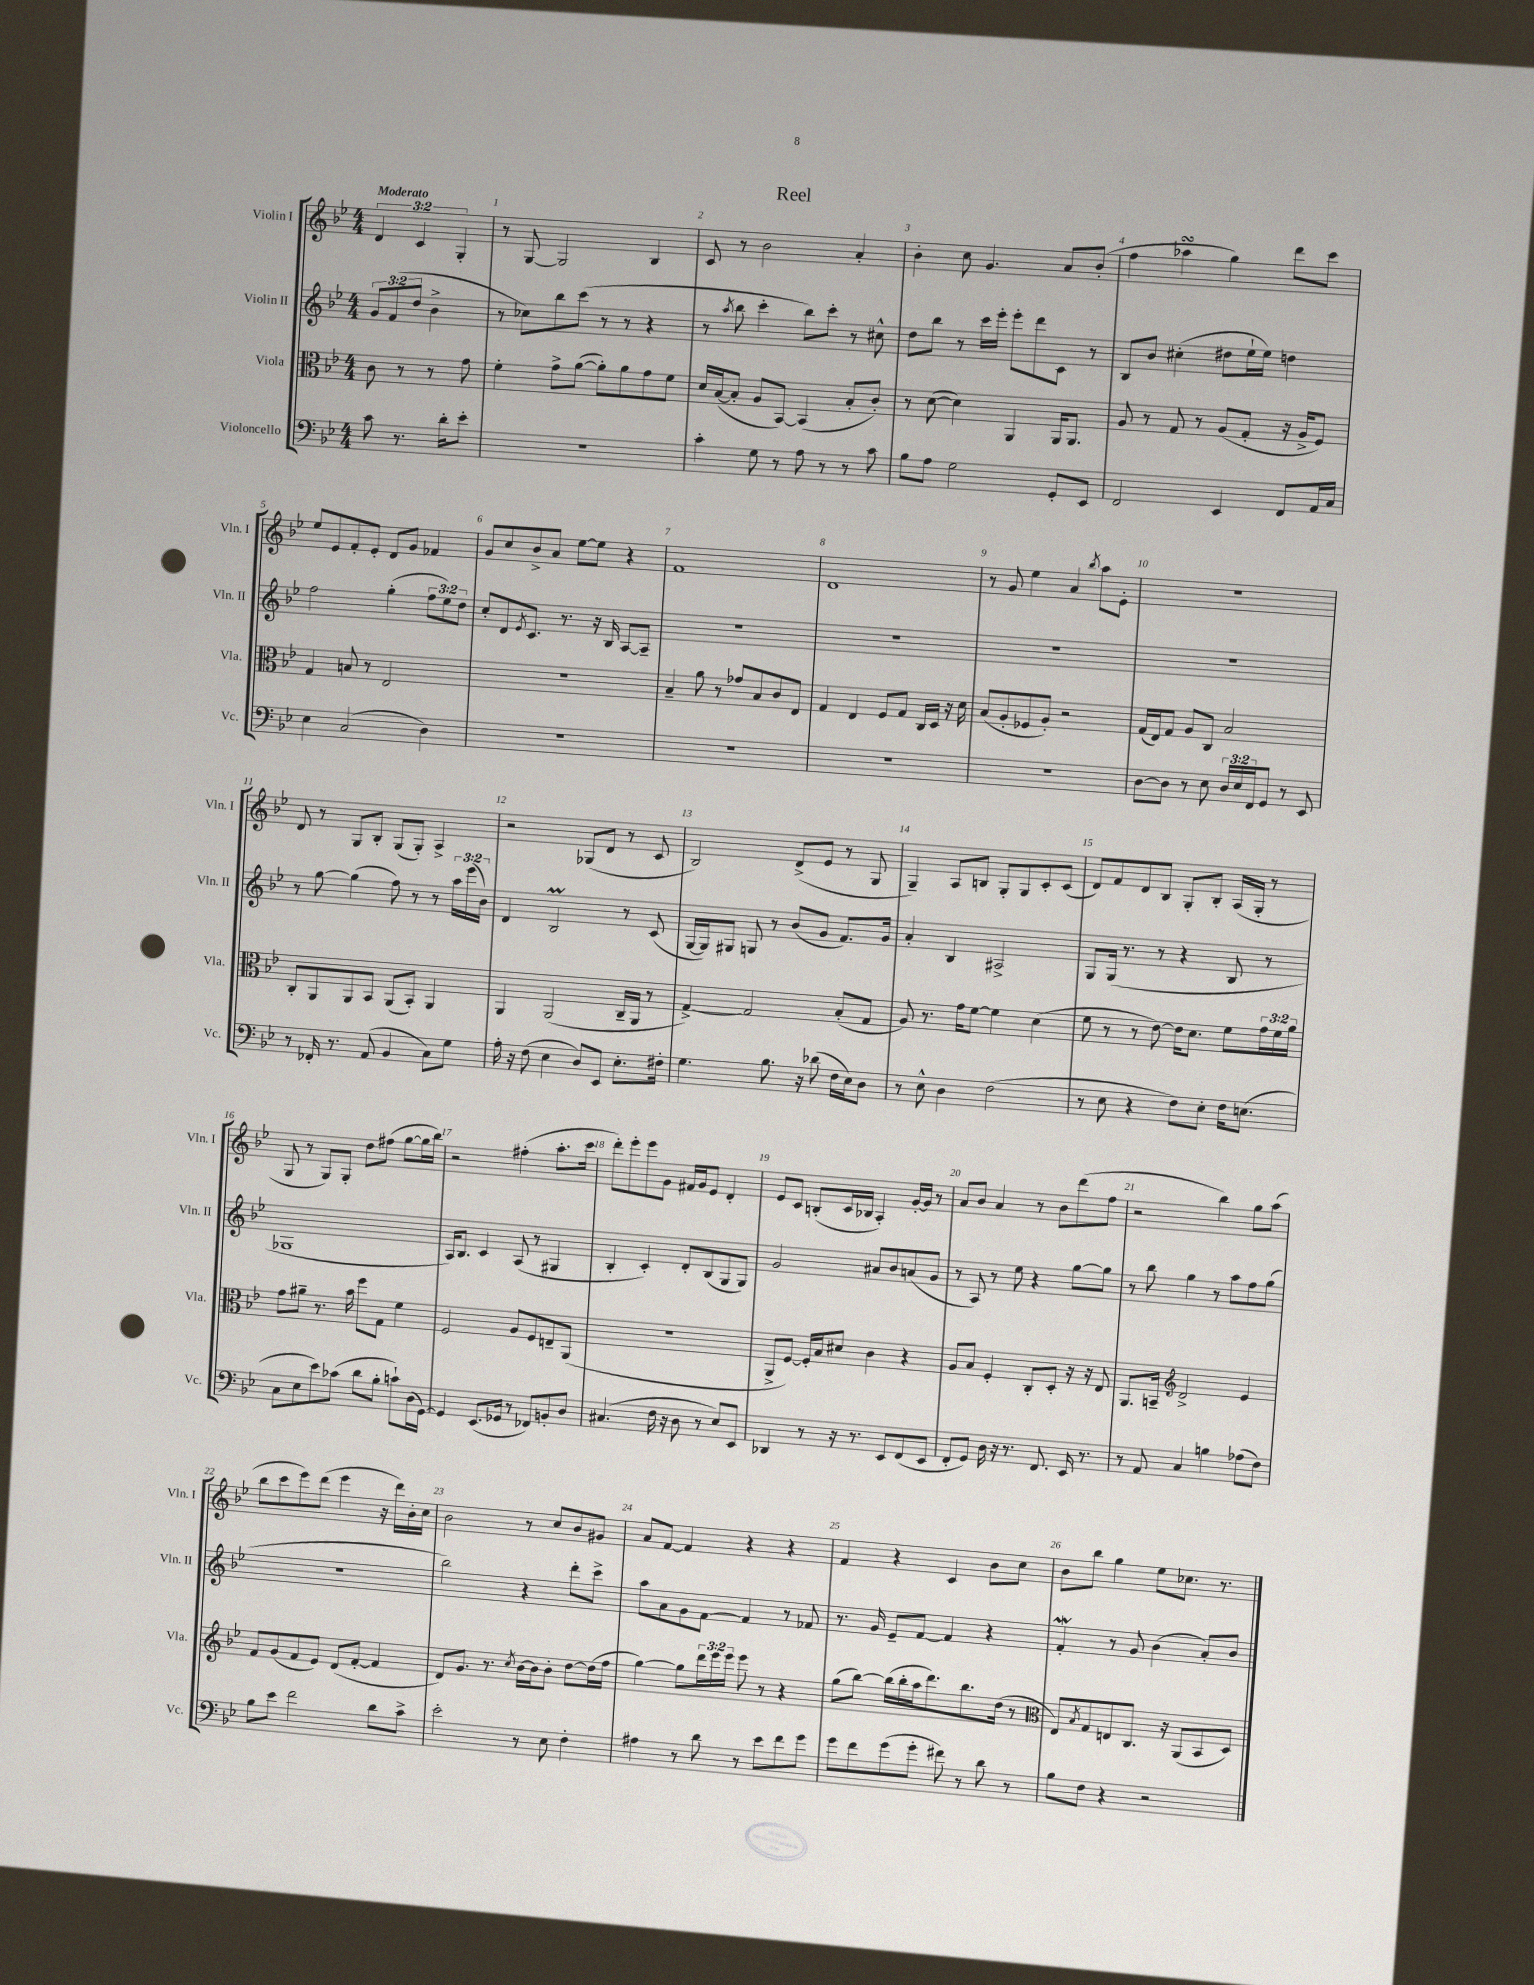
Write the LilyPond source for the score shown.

\header { title = "Reel" }
<<
\new StaffGroup <<
\new Staff = "s0" \with { instrumentName = "Violin I" shortInstrumentName = "Vln. I" } {
    \clef treble \key bes \major \numericTimeSignature \time 4/4 \override Staff.TupletNumber.text = #tuplet-number::calc-fraction-text \partial 2 \tempo "Moderato"
    \tuplet 3/2 { d'4 c'4 g4-. } |
    r8 g8~ g2 bes4 |
    c'8 r8 bes'2 a'4-. |
    bes'4-. c''8 g'4. a'8 bes'8-.( |
    f''4 aes''4\turn g''4) d'''8 c'''8 |
    ees''8 ees'8 f'8-. ees'8-. d'8 g'8 fes'4 |
    g'8 c''8 bes'8-> a'8 ees''8~ ees''8 r4 |
    f'1 |
    d'1 |
    r8 g'8 ees''4 a'4 \acciaccatura { bes''8 } a''8 ees'8-. |
    R1 |
    d'8 r8 g8 bes8-. g8( g8-.) a4-> |
    r2 ges8( d'8 r8 c'8 |
    bes2) d'8->( ees'8 r8 g8 |
    g4--) a8 b8 g8-. g8 c'8-. c'8( |
    d'8) f'8 d'8 bes8 g8-. bes8-. a16( g16-. r8 |
    g8 r8 g8) g8-. d''8 fis''8( g''8~ g''16 bes''16) |
    r2 fis''4-.( a''8.-. c'''16 |
    d'''8-.) ees'''8-. ees'''8 g'8 fis'16 g'16 ees'8 d'4-. |
    ees'8 c'8 b8-.( c'16 bes16 a4-.) g'16~-. g'16 r8 |
    a'8 bes'8 a'4 r8 bes'8 d'''8( f''8 |
    r2 bes''4) g''8 a''8( |
    bes''8 c'''8 ees'''8) d'''8( ees'''4 r16 d'''16) bes'16-. c''16 |
    bes'2 r8 c''8 bes'8 gis'8 |
    a'8 f'8~ f'4 r4 r4 |
    f'4 r4 c'4 bes'8 c''8 |
    bes'8 bes''8 g''4 ees''8 ces''8. r8. \bar "|." |
}
\new Staff = "s1" \with { instrumentName = "Violin II" shortInstrumentName = "Vln. II" } {
    \clef treble \key bes \major \numericTimeSignature \time 4/4 \override Staff.TupletNumber.text = #tuplet-number::calc-fraction-text \partial 2
    \tuplet 3/2 { g'8 f'8( d''8 } bes'4-> |
    r8 ces''8) bes''8 c'''8( r8 r8 r4 |
    r8 \acciaccatura { a''8 } bes''8 c'''4-. bes''8) c'''8-. r8 cis''8-^ |
    d''8 bes''8 r8 c'''16 ees'''16-. ees'''8-. d'''8 c'8 r8 |
    bes8 bes'8 cis''4-.( dis''8 ees''16-! ees''16) d''4 |
    f''2 g''4-.( \tuplet 3/2 { f''8 ees''8) d''8 } |
    c''8-. d'8 \acciaccatura { ees'8 } c'8. r8. r16 bes16 a8~ a8-- |
    R1 |
    R1 |
    R1 |
    R1 |
    r8 g''8~ g''4( f''8) r8 r8 \tuplet 3/2 { a''16 ees'''16( bes'16) } |
    d'4 bes2\prall r8 c'8( |
    g16~ g16) gis8 g8 r8 bes'8( g'8 f'8.) g'16 |
    a'4-. bes4 ais2-> |
    g8 g16( r8. r8 r4 bes8 r8 |
    ges1 |
    a16) bes8. c'4 a8( r8 gis4 |
    bes4-. c'4-.) d'8-. bes8( g8 g8) |
    g'2 ais'8 bes'8 a'8( g'8 |
    r8 a8) r8 ees''8 r4 g''8~ g''8 |
    r8 bes''8 g''4 r8 a''8 f''8 g''8( |
    R1 |
    bes''2) r4 d'''8-. c'''8-> |
    a''8 a'8 g'8 f'8~ f'4 r8 fes'8 |
    r8. g'16 ees'8-- f'8~ f'4 r4 |
    f'4-.\mordent r8 g'8 bes'4( a'8-.) bes'8 \bar "|." |
}
\new Staff = "s2" \with { instrumentName = "Viola" shortInstrumentName = "Vla." } {
    \clef alto \key bes \major \numericTimeSignature \time 4/4 \override Staff.TupletNumber.text = #tuplet-number::calc-fraction-text \partial 2
    c'8 r8 r8 g'8 |
    f'4-. g'8-> a'8~( a'8-.) a'8 g'8 f'8 |
    d'16 bes16~( bes8-. a8 bes,8~) bes,4( bes8-. c'8-.) |
    r8 d'8~( d'4) a,4 a,16 a,8. |
    a8 r8 g8 r8 a8( g8-. r16 a16-> f8) |
    g4 b8 r8 ees2 |
    R1 |
    bes4-- a'8 r8 ges'8 bes8 c'8 ees8 |
    g4 ees4 f8 g8 c16 d16 r16 d'16 |
    bes8( a8-. fes8 a8-.) r2 |
    g16( ees16) g8 a8 c8 bes2 |
    c8-. a,8 a,8 bes,8 a,8( bes,8-.) a,4 |
    a,4 a,2( c16-- a,16 r8 |
    g4~->) g2 bes8-.( g8 |
    a8) r8. g'16 f'8~ f'4 d'4( |
    f'8 r8 r8 ees'8~) ees'16 d'8. f'8 \tuplet 3/2 { g'16 f'16 a'16 } |
    g'8 ais'8-- r8. bes'16 f''8 g8 f'4 |
    f2 a8 f8 e8-- a,8( |
    R1 |
    a,8-> f8~) f16-. bes16 dis'8 c'4 r4 |
    a8 bes8 f4-. c8-. d8-. r16 r16 ees8 |
    a,8. b,16-- \clef treble d'2-> ees'4 |
    f'8 g'8( f'8 ees'8) d'8( f'8~-. f'4 |
    d'8) g'8. r8. \acciaccatura { c''8 } bes'16~ bes'16 bes'8-. d''8~ d''16( f''16 |
    g''4~) g''8 \tuplet 3/2 { d'''16 ees'''16 ees'''16 } ees'''8 r8 r4 |
    g''8( bes''8~) bes''16( bes''16-. a''16 d'''8.) bes''8. d''16( r8 |
    \clef alto ees8) \acciaccatura { bes8 } g8 e8 c8. r16 a,8( bes,8 d8) \bar "|." |
}
\new Staff = "s3" \with { instrumentName = "Violoncello" shortInstrumentName = "Vc." } {
    \clef bass \key bes \major \numericTimeSignature \time 4/4 \override Staff.TupletNumber.text = #tuplet-number::calc-fraction-text \partial 2
    c'8 r8. d'16-. ees'8-. |
    r1 |
    c'4-. g8 r8 a8 r8 r8 c'8 |
    bes8 a8 g2 g,8-. ees,8 |
    f,2 ees,4 f,8 a,16 c16 |
    ees4 c2( d4) |
    R1 |
    R1 |
    R1 |
    R1 |
    d8~ d8 r8 ees8 \tuplet 3/2 { d16 ees16 f,16 } g,8 r8 ees,8 |
    r8 fes,16-. r8. a,8( bes,4 c8) g8 |
    a16-. r16 f8( ees4 d8) ees,8 ees8.-. fis16-. |
    g4. bes8. r16 des'8( f16 ees16) d8 |
    r8 ees8-^ d4 f2( |
    r8 ees8 r4 f8) ees8-. f16 e8.( |
    c8 ees8 ees'8) ces'8( d'8 bes8-. c'8-!) d16( g,16~) |
    g,4 ees,8.( ges,16 r8 fes,8) b,8-. d8 |
    cis4.( f16 r16 d8 r8 ees8) ees,8 |
    des,4 r8 r16 r8. ees,8 f,8( ees,8 |
    f,8-. g,8) d16 r16 r8. f,8. ees,16 r8. |
    r8 a,8 c4 b4 aes8( f8) |
    bes8 ees'8 f'2 d'8 c'8-> |
    ees'2-. r8 ees8 f4-. |
    ais4 r8 d'8 r8 ees'8 f'8 g'8 |
    g'8 f'8 g'8( g'8-. fis'8) r8 d'8 r8 |
    bes8 f8 r4 r2 \bar "|." |
}
>>
>>
\layout { \context { \Score \override BarNumber.break-visibility = ##(#f #t #t) barNumberVisibility = #all-bar-numbers-visible } }
